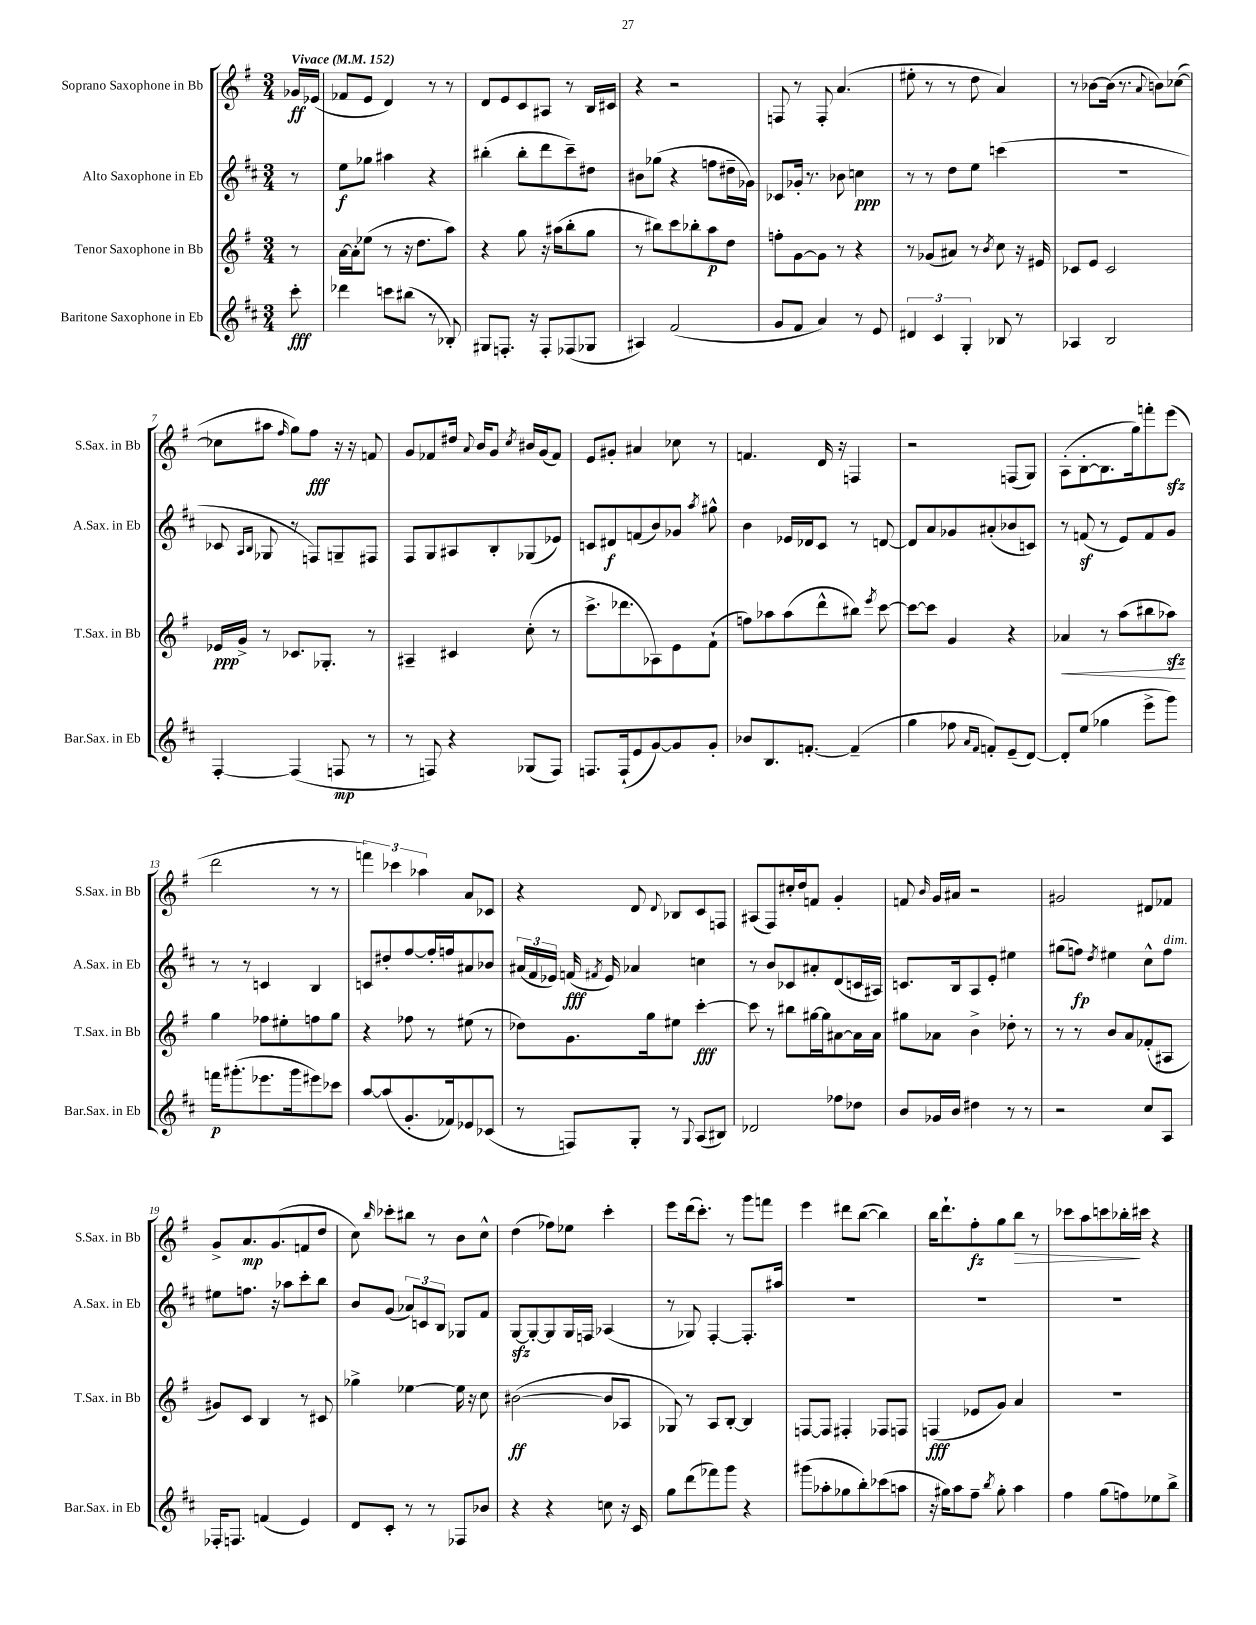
<<
\new StaffGroup <<
\new Staff = "s0" \with { instrumentName = "Soprano Saxophone in Bb" shortInstrumentName = "S.Sax. in Bb" } {
    \clef treble \key g \major \numericTimeSignature \time 3/4 \partial 8 \tempo "Vivace" 4 = 152
    \autoBeamOff ges'16[\ff ees'16]( |
    fes'8[ e'8] d'4) r8 r8 |
    d'8[ e'8 c'8 ais8] r8 b16[ cis'16] |
    r4 r2 |
    f8 r8 f8-. a'4.( |
    eis''8-. r8 r8 d''8 a'4) |
    r8 bes'8[~ bes'16]( r8. \appoggiatura { a'8 } b'8[) ces''8]~( |
    ces''8[ ais''8] \grace { fis''16 } g''8[) fis''8]\fff r16 r16 f'8 |
    g'8[ fes'8 dis''16] \appoggiatura { a'8 } b'16[ g'8] \acciaccatura { c''8 } bis'16[ g'16( fes'8]) |
    e'8[ gis'8]-. ais'4 ces''8 r8 |
    f'4. d'16 r16 f4 |
    r2 f8[( g8]) |
    a8[-.( b8~-. b8. g''16) f'''8-. e'''8]\sfz( |
    d'''2 r8 r8 |
    \tuplet 3/2 { f'''4) ces'''4 aes''4 } a'8[ ces'8] |
    r4 d'8 \appoggiatura { d'8 } bes8[ c'8 f8] |
    ais8[( fis8) cis''16-. d''16 f'8] g'4-. |
    f'8 \grace { b'16 } g'16[ ais'16] r2 |
    gis'2 dis'8[ fes'8] |
    g'8[-> a'8.\mp g'8.( f'8 d''8] |
    c''8) \grace { b''16 } ces'''8[-. bis''8] r8 b'8[ c''8]-^ |
    d''4( fes''8[) ees''8] c'''4-. |
    e'''8[ d'''16( c'''8.]-.) r8 g'''8[ f'''8] |
    e'''4 dis'''8[ b''8]~( b''4) |
    b''16[ d'''8.-! fis''8-.\fz g''8 b''8]\> r8 |
    ces'''8[ a''8 c'''8 bes''16-.\! cis'''16] r4 \bar "|." |
}
\new Staff = "s1" \with { instrumentName = "Alto Saxophone in Eb" shortInstrumentName = "A.Sax. in Eb" } {
    \clef treble \key d \major \numericTimeSignature \time 3/4 \partial 8
    \autoBeamOff r8 |
    e''8[\f ges''8] ais''4 r4 |
    bis''4-.( bis''8[-. d'''8 cis'''8--) dis''8] |
    bis'8[ ges''8]( r4 f''8[ dis''16-- ges'16]) |
    ces'8[ ges'16]-. r8. bes'8 c''4\ppp |
    r8 r8 d''8[ e''8] c'''4( |
    R2. |
    ces'8 \grace { a16[ b16] } ges8 r8 f8[) g8-- fis8] |
    fis8[ g8 ais8 b8-. ges8( ees'8]) |
    c'8[ dis'8\f f'8( b'8) ges'8] \acciaccatura { a''8 } gis''8-^ |
    b'4 ees'16[ des'16 cis'8] r8 d'8~ |
    d'8[ a'8 ges'8 ais'8-.( bes'8 c'8]) |
    r8 f'8\sf( r8 e'8[) f'8 g'8] |
    r8 r8 c'4 b4 |
    c'8[ dis''8-. fis''8~ fis''16-. f''16 ais'8 bes'8] |
    \tuplet 3/2 { ais'16[( fis'16 ees'16]) } f'16\fff( \acciaccatura { fis'8 } ees'16) aes'4 c''4 |
    r8 b'8[ ces'8 ais'8-. d'8( c'16 ais16]) |
    c'8.[ b16 a8 e'8]-. eis''4 |
    gis''8[( f''8]\fp) \acciaccatura { d''8 } eis''4 cis''8[-^ f''8]^\markup { \italic "dim." } |
    eis''8[ f''8.] r16 aes''8[ cis'''8-. b''8] |
    b'8[ g'8]( \tuplet 3/2 { aes'8[) c'8 b8] } ges8[ fis'8] |
    g8[~\sfz g8~-. g8 g16 f16] aes4( |
    r8 ges8) fis4~-. fis8.[-. ais''16] |
    R2. |
    R2. |
    R2. \bar "|." |
}
\new Staff = "s2" \with { instrumentName = "Tenor Saxophone in Bb" shortInstrumentName = "T.Sax. in Bb" } {
    \clef treble \key g \major \numericTimeSignature \time 3/4 \partial 8
    \autoBeamOff r8 |
    a'16[~ a'16-. ees''8]( r8 r16 d''8.[ a''8]) |
    r4 g''8 r16 ais''16[( b''8-. g''8] |
    r8 bis''8[) c'''8 bes''8-. a''8\p d''8] |
    f''8[-. g'8~ g'8] r8 r4 |
    r8 ges'8[( ais'8]) r8 \acciaccatura { b'8 } c''8 r16 eis'16 |
    ces'8[ e'8] ces'2 |
    ees'16[\ppp g'16]-> r8 ces'8.[ ges8.]-. r8 |
    ais4-- cis'4 c''8-.( r8 |
    c'''8.[-> des'''8. aes8) e'8 fis'8]-!( |
    f''8[) aes''8 aes''8( d'''8-^ bis''8]) \acciaccatura { e'''8 } c'''8~ |
    c'''8[~ c'''8] g'4 r4 |
    aes'4\< r8 a''8[( bis''8 aes''8]\sfz\!) |
    g''4 fes''8[ eis''8-. f''8 g''8] |
    r4 fes''8 r8 eis''8( r8 |
    des''8[) g'8. g''16 eis''8] c'''4~-.\fff |
    c'''8 r8 bis''8[ gis''16~ gis''16 ais'8~ ais'16 ais'16] |
    gis''8[ aes'8] b'4-> des''8-. r8 |
    r8 r8 b'8[ a'8 fes'8-.( ais8] |
    gis'8[) c'8] b4 r8 cis'8 |
    ges''4-> ees''4~ ees''16 r16 c''8 |
    bis'2~\ff( bis'8[ aes8] |
    ges8) r8 a8[ b8]~-. b4 |
    f8[~ f8] fis4-. fes8[ f8] |
    f4\fff( ees'8[ g'8]) a'4 |
    R2. \bar "|." |
}
\new Staff = "s3" \with { instrumentName = "Baritone Saxophone in Eb" shortInstrumentName = "Bar.Sax. in Eb" } {
    \clef treble \key d \major \numericTimeSignature \time 3/4 \partial 8
    \autoBeamOff cis'''8-.\fff |
    des'''4 c'''8[ bis''8]( r8 bes8-.) |
    gis8[ f8.]-. r16 f8[-. fes8( ges8] |
    ais4) fis'2( |
    g'8[ fis'8] a'4) r8 e'8 |
    \tuplet 3/2 { dis'4 cis'4 g4-. } bes8 r8 |
    aes4 b2 |
    fis4~-. fis4( f8\mp r8 |
    r8 f8) r4 ges8[( f8]) |
    f8.[ f16-!( e'8 g'8~) g'8 g'8]-. |
    bes'8[ b8. f'8.]~-. f'4--( |
    g''4 fes''8 \grace { a'16[ fis'16] } f'8[-.) e'8--( d'8]~) |
    d'8[-. e''8]( ges''4 e'''8[-> g'''8]) |
    f'''16[\p gis'''8.-.( ees'''8. gis'''16 eis'''8) ces'''8] |
    a''8[~ a''8( g'8.-. fes'16) ees'8 ces'8]( |
    r8 f8[) g8]-. r8 \appoggiatura { g8 } a8[( bis8]) |
    des'2 fes''8[ des''8] |
    b'8[ ges'16 b'16] dis''4 r8 r8 |
    r2 cis''8[ a8] |
    fes16[-. f8.] f'4( e'4) |
    d'8[ cis'8]-. r8 r8 fes8[ bes'8] |
    r4 r4 c''8 r16 cis'16 |
    g''8[ d'''8( fes'''8) g'''8] r4 |
    gis'''8[( aes''8-. ges''8 b''8-.) ces'''8( a''8] |
    r16 gis''16[) a''8 fis''8]-- \acciaccatura { b''8 } gis''8-. a''4 |
    fis''4 g''8[( f''8) ees''8 b''8]-> \bar "|." |
}
>>
>>
